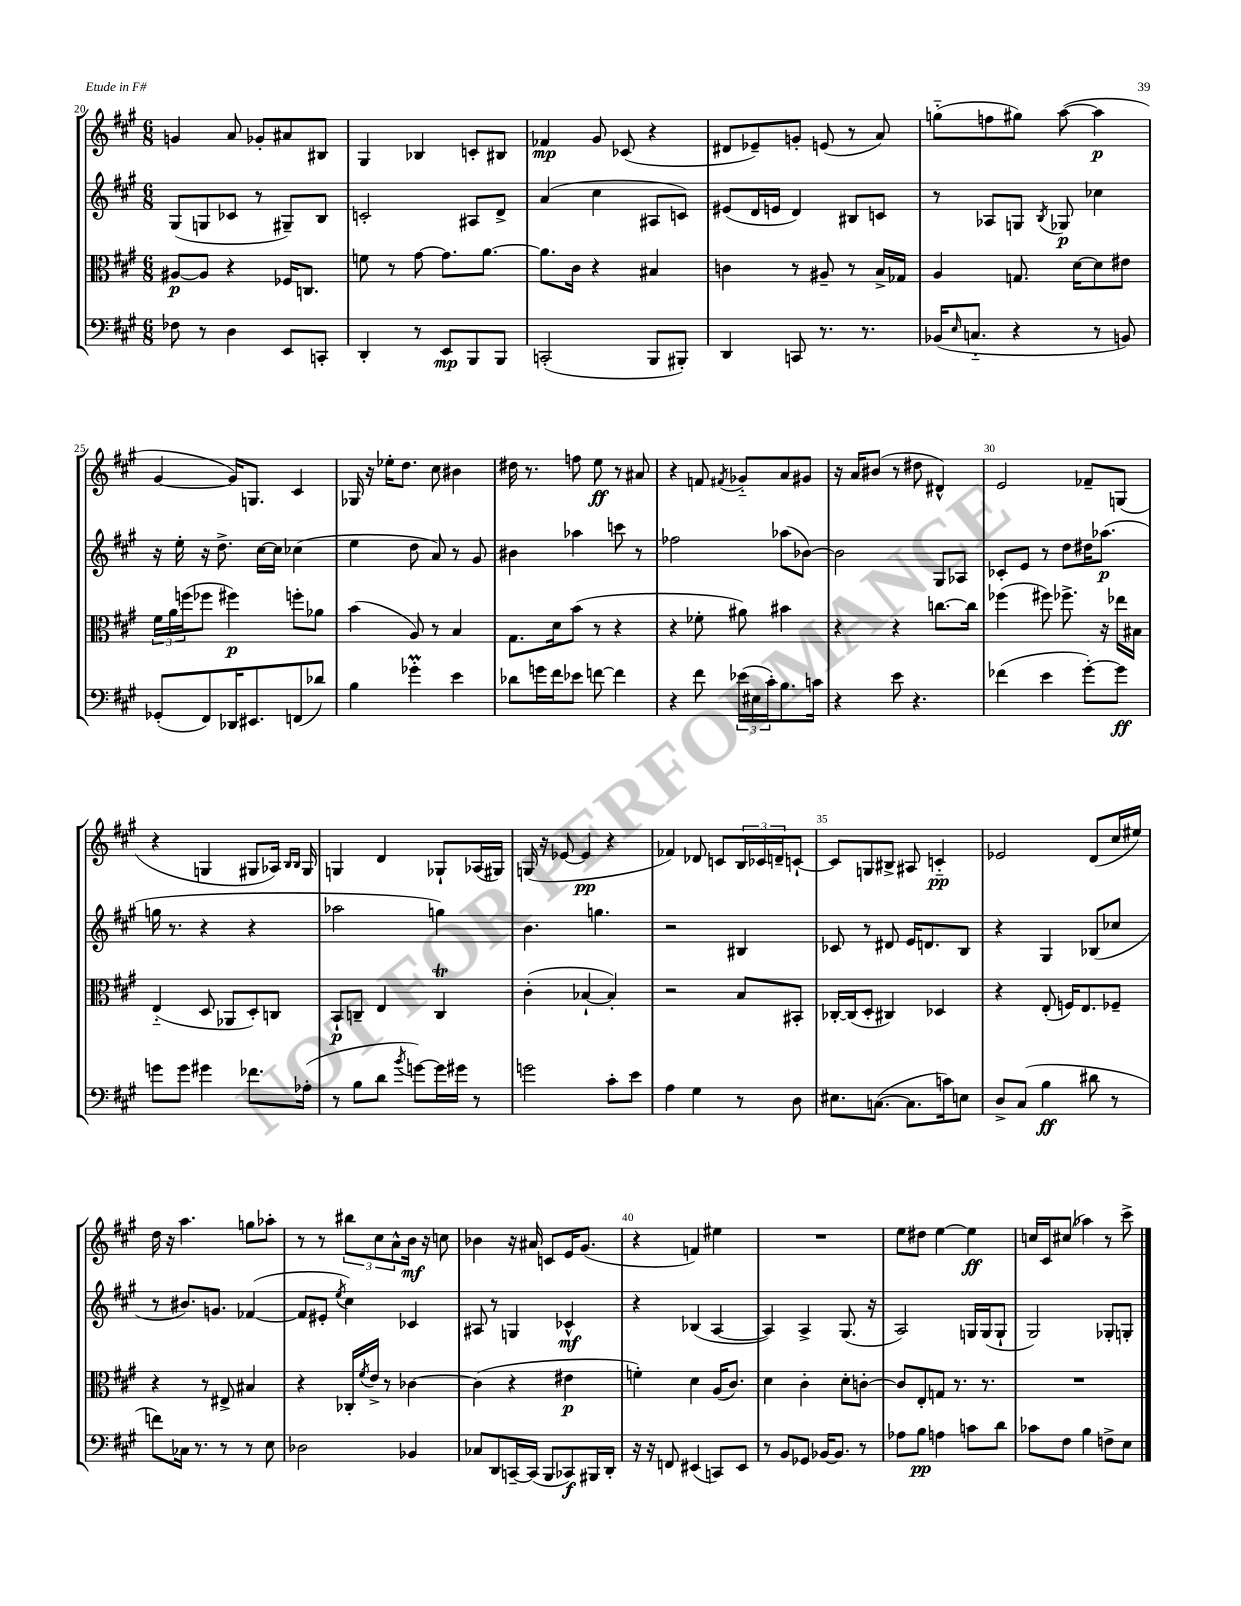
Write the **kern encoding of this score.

**kern	**kern	**kern	**kern
*staff4	*staff3	*staff2	*staff1
*clefF4	*clefC3	*clefG2	*clefG2
*k[f#c#g#]	*k[f#c#g#]	*k[f#c#g#]	*k[f#c#g#]
*M6/8	*M6/8	*M6/8	*M6/8
8F-	[8A#	(8G#	4g
8r	8A#]	8G	.
4D	4r	8c-	8a
.	.	8r	8g-'
8EE	16F-	8G#~)	8a#
.	8.C	.	.
8CC'	.	8B	8B#
=	=	=	=
4DD'	8f	2c'	4G#
.	8r	.	.
8r	[8g#	.	4B-
8EE	8.g#]	.	.
8BBB	.	8A#	8c'
.	[8.a	.	.
8BBB	.	8d^	8B#
=	=	=	=
(2CC'	8.a]	(4a	4f-
.	16c#	.	.
.	4r	4cc#	8g#
.	.	.	(8c-
8BBB	4B#	8A#	4r
8BBB#')	.	8c)	.
=	=	=	=
4DD	4c	(8e#	8d#
.	.	16d	8e-~)
.	.	16e	.
8CC	8r	4d)	8g'
8.r	8A#~	.	(8e
.	8r	8B#	8r
8.r	.	.	.
.	16B^	8c	8a)
.	16G-	.	.
=	=	=	=
(16BB-	4A	8r	(8gg'~
16qqE	.	.	.
8.C'~	.	.	.
.	.	8A-	8ff
4r	8.G	8G	8gg#)
.	.	8qB	.
.	.	8G-	([8aa
.	[16d	.	.
8r	8d]	4cc-	4aa]
8BB)	8e#	.	.
=	=	=	=
(8GG-'	24f#	16r	[4g#
.	24a	.	.
.	.	16ee'	.
.	(24ff	.	.
8FF#)	8ff-	16r	.
.	.	8.dd^	.
16DD-	4ff#)	.	16g#])
8.EE#	.	.	8.G
.	.	[16cc#	.
.	.	16cc#]	.
(8FF	8ff'	(4cc-	4c#
8d-)	8a-	.	.
=	=	=	=
4B	(4b	4ee	16G-
.	.	.	16r
.	.	.	16ee-'
.	.	.	8.dd
4g-'	8A)	8dd	.
.	8r	8a)	8cc#
4e	4B	8r	4b#
.	.	8g#	.
=	=	=	=
8d-	8.G#	4b#	16dd#
.	.	.	8.r
16g	.	.	.
16f#	16d	.	.
8e-	(8b	4aa-	8ff
[8f	8r	.	8ee
4f]	4r	8ccc	8r
.	.	8r	8a#
=	=	=	=
4r	4r	2ff-	4r
8f#	8f-'	.	8f
.	.	.	8qf#
(24e-	8a#)	.	8g-'~
24E#	.	.	.
24c#')	.	.	.
8.B	4b#	(8aa-	8a
.	.	[8b-)	8g#
16c	.	.	.
=	=	=	=
4r	4r	2b-]	16r
.	.	.	16a
.	.	.	(8b#
8e	4r	.	8r
4.r	.	.	8dd#
.	[8.cc	8G#	4d#^^)
.	.	8A-	.
.	16cc]	.	.
=	=	=	=
(4f-	(4ff-	8c-'	2e
.	.	8e	.
4e	8ff#)	8r	.
.	8.ff-^	8dd	.
[8g#')	.	16dd#	8f-~
.	16r	(8.aa-	.
8g#]	16ee-	.	(8G
.	16B#	.	.
=	=	=	=
8g	(4E'~	16gg	4r
.	.	8.r	.
8g	.	.	.
4g#	8D	4r	4G
.	8AA-	.	.
8.f-	8D')	4r	8G#
.	8C	.	16A-)
.	.	.	16qqB
.	.	.	16qqB
(16A-'	.	.	16G#
=	=	=	=
8r	8BB`	2aa-	4G
8B	8C~	.	.
8d	4E	.	4d
8qb	.	.	.
[8g)	.	.	.
16g]	4C	4gg)	8G-`
16g#	.	.	.
8r	.	.	(16A-
.	.	.	16G#)
=	=	=	=
2g	(4c#'	4.b	(16G
.	.	.	16r
.	.	.	[8e-
.	[4B-`	.	4e-]
.	.	4.gg	.
8c#'	4B-'])	.	4r
8e	.	.	.
=	=	=	=
4A	2r	2r	4f-)
4G#	.	.	8d-
.	.	.	8c
8r	8B	4B#	24B
.	.	.	24c-
.	.	.	24d~
8D	8BB#'	.	[8c`
=	=	=	=
8.E#	[16C-'	8c-	8c]
.	(16C-]	.	.
.	8D'	8r	8G
([8.C	.	.	.
.	4C#)	8d#	8B#^
8.C]	.	16e	8A#
.	.	8.d	.
.	4D-	.	4c'~
16c)	.	.	.
8E	.	8B	.
=	=	=	=
8D^	4r	4r	2e-
(8C#	.	.	.
4B	(8E'	4G#	.
.	16F)	.	.
.	8.E	.	.
8d#	.	(8B-	(8d
8r	8F-~	8cc-	16cc#
.	.	.	16ee#)
=	=	=	=
8f)	4r	8r	16dd
.	.	.	16r
16C-	.	8.b#)	4.aa
8.r	.	.	.
.	8r	.	.
.	.	8.g	.
8r	8E#^	.	.
8r	4B#	([4f-	8gg
8E	.	.	8aa-'
=	=	=	=
2D-	4r	8f-]	8r
.	.	8e#'	8r
.	.	8qee	.
.	16C-'	4cc#)	12bb#
.	8qf#	.	.
.	16e^	.	.
.	.	.	12cc#
.	8r	.	.
.	.	.	12a^^
4BB-	[4c-	4c-	16b
.	.	.	16r
.	.	.	8cc
=	=	=	=
8C-	(4c-]	8A#	4b-
8DD	.	8r	.
[16CC~	4r	4G	16r
(16CC]	.	.	16a#
8BBB	.	.	8c
8CC-)	4e#	4c-^^	16e
.	.	.	(8.g#
16BBB#	.	.	.
16DD'	.	.	.
=	=	=	=
16r	4f')	4r	4r
16r	.	.	.
8FF	.	.	.
(4EE#	4d	(4B-	4f)
8CC)	(16A	[4A	4ee#
.	8.c#)	.	.
8EE#	.	.	.
=	=	=	=
8r	4d	4A])	2.r
8BB	.	.	.
8GG-	4c#'	4A^	.
[16BB-	.	.	.
8.BB-]	.	.	.
.	8d'	(8.G#	.
8r	[8c'	.	.
.	.	16r	.
=	=	=	=
8A-	8c]	2A)	8ee
8B	8E'	.	8dd#
4A	8G	.	[4ee
.	8.r	.	.
8c	.	16G	4ee]
.	8.r	(16G	.
8d	.	8G`	.
=	=	=	=
8c-	2.r	2G#)	16cc
.	.	.	16c#
8F#	.	.	(8cc#
4B	.	.	4aa-)
8F^	.	8G-'	8r
8E	.	8G'	8ccc#^
==	==	==	==
*-	*-	*-	*-
